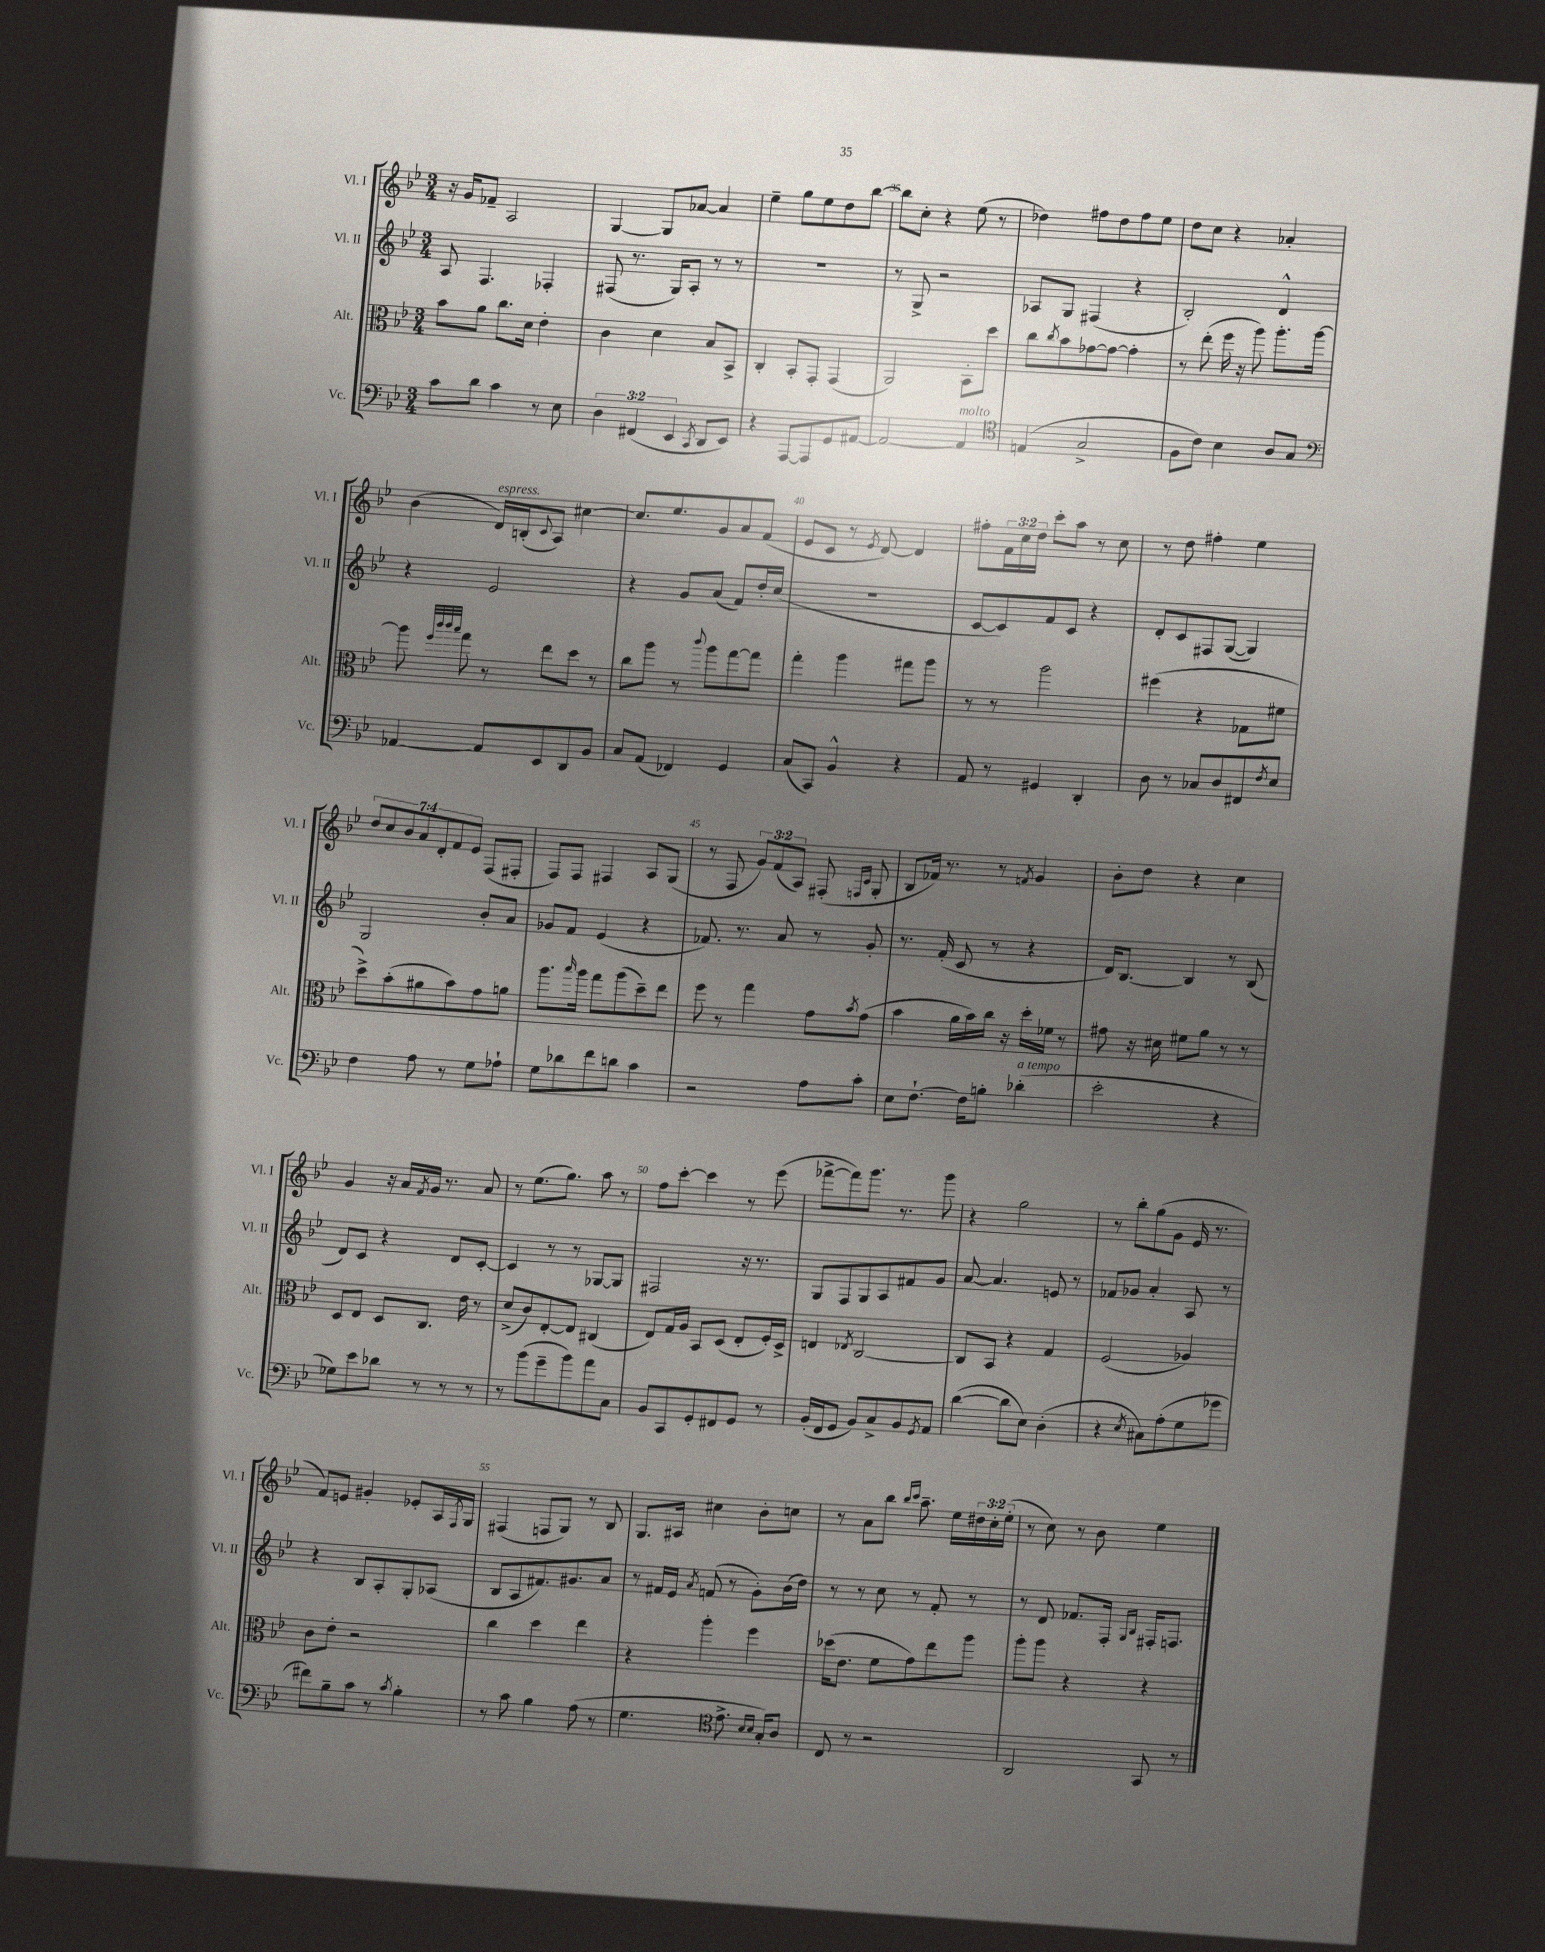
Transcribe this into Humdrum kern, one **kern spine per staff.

**kern	**kern	**kern	**kern
*staff4	*staff3	*staff2	*staff1
*clefF4	*clefC3	*clefG2	*clefG2
*k[b-e-]	*k[b-e-]	*k[b-e-]	*k[b-e-]
*M3/4	*M3/4	*M3/4	*M3/4
8c	8b-	8A	16r
.	.	.	16g
8d	8a	4.F	8f-~
4c	8.cc	.	2A
.	16d	.	.
8r	4e-'	4F-'	.
8E-	.	.	.
=	=	=	=
6D	4c	(8F#	[4G
.	.	8.r	.
(6FF#	.	.	.
.	4d	.	8G]
.	.	16G)	.
6EE-	.	.	.
.	.	8A'	[8a-
8qCC	.	.	.
8DD	8B-	8r	4a-]
8EE-)	8BB-^	8r	.
=	=	=	=
4r	4C'	2.r	4ee-~
[8AAA	8BB-'	.	8gg
8AAA]	8GG'	.	8ee-
8GG	(4GG	.	8dd
[8AA#	.	.	[8bb-
=	=	=	=
2AA#_	2AA)	8r	8bb-]
.	.	8G^	8cc'
.	.	2r	4r
4AA#]	8BB-'	.	(8ee-
.	8dd	.	8r
=	=	=	=
*clefC4	*	*	*
(4E	8cc	8A-	4dd-)
.	8qcc	.	.
.	8b-	8G	.
2G^	[8g-	(4F#	8ff#
.	8g-_	.	8dd-
.	4g-']	4r	8ff#
.	.	.	8ee-
=	=	=	=
8F	8r	2B-')	8dd
8c)	(8ee-'	.	8cc
4B-	16ff	.	4r
.	16r	.	.
.	8aa)	.	.
8A	8.aa'	4d^^	4a-'
8G	.	.	.
.	[16aa	.	.
=	=	=	=
*clefF4	*	*	*
[4AA-	8aa]	4r	(4b-
.	32qqff	.	.
.	32qqccc	.	.
.	32qqccc	.	.
.	32qqbb-	.	.
.	8gg	.	.
8AA-]	8r	2e-	16d)
.	.	.	(16B'
.	.	.	8qqc
8EE-	8ee-	.	8A)
8DD	8dd	.	[4cc#
8BB-	8r	.	.
=	=	=	=
8C	8cc	4r	8.cc#]
(8AA	8aa	.	.
.	.	.	8.ee-
4FF-)	8r	8g	.
.	8qqccc	.	.
.	8aa	(8a	8g
4GG	[8gg	8f)	8a
.	8gg]	16dd'	(8f
.	.	(16cc	.
=	=	=	=
(8C	4gg'	2.r	8e-
8CC)	.	.	8c
4BB-^^	4aa	.	8r
.	.	.	8qe-
.	.	.	[8d)
4r	8gg#	.	4d]
.	8aa	.	.
=	=	=	=
8AA	8r	[8c	8ff#'
8r	8r	8c])	24f
.	.	.	24cc
.	.	.	24dd
4GG#	2aa	8f	8ccc'
.	.	8c	8aa
4DD'	.	4r	8r
.	.	.	8cc
=	=	=	=
8D	(4ff#	8d'	8r
8r	.	8c	8dd
8C-	4r	8F#	4ff#'
8D	.	([8G	.
8FF#	8G-	4G])	4ee-
8qF	.	.	.
8E-	8f#	.	.
=	=	=	=
4F	8dd^)	2G	14dd
.	.	.	14cc
.	(8b-'	.	.
.	.	.	14b-
.	.	.	14a
8A	8a#	.	.
.	.	.	14d'
.	.	.	14f
8r	8b-)	.	.
.	.	.	14e-
8G	8g	8b-'	(8F
8A-`	8a	8a	8F#'
=	=	=	=
8G	8.aa	8g-	8F)
8d-	.	8f	8F
.	16qqbb-	.	.
.	16aa	.	.
8f	8gg	(4e-	4F#
8d	(8aa	.	.
4c	8dd~)	4r	8A
.	8ee-	.	(8G
=	=	=	=
2r	8ff	8.f-)	8r
.	8r	.	8F
.	.	8.r	.
.	4gg	.	12g)
.	.	.	(12f
.	.	8a	.
.	.	.	12A)
8A	8g	8r	(8F#'
.	.	.	16qqF
.	8qb-	.	16qqc
8c'	(8g	8g'	8G'
=	=	=	=
8E-	4b-	8.r	8B-
[8.F`	.	.	16f-)
.	.	(16f'	8.r
.	16a	8c	.
16F]	16b-)	.	.
8B'	16cc	8r	8r
.	16r	.	.
.	.	.	8qf
(4d-'	16dd'	4r	4g
.	16f-	.	.
.	8r	.	.
=	=	=	=
2e-'	8g#	16d)	8b-'
.	.	[8.B-	.
.	16r	.	8dd
.	16d#	.	.
.	8f#	4B-]	4r
.	8a	.	.
4r	8r	8r	4cc
.	8r	(8B-	.
=	=	=	=
8G-)	8D	8d)	4g
8e-	8E-	8c	.
8d-	8D	4r	16r
.	.	.	16a
.	.	.	8qf
8r	8.C	.	16g
.	.	.	8.r
8r	.	8d	.
.	16e-	.	.
8r	8r	[8c'	8a
=	=	=	=
8r	(8d^	4c]	8r
(8b-	8c)	.	(8.ee-
8g~	[8E-'	8r	.
.	.	.	8.gg)
8b-)	8E-]	8r	.
8a	(4C#	[8G-	8aa
8C	.	8G-]	8r
=	=	=	=
8BB-	8E-)	2F#	8ff
8CC	16G	.	[8ccc'
.	16A	.	.
8GG'	8BB-	.	4ccc]
8FF#	(8D	.	.
8GG	8E-'	16r	8r
.	.	8.r	.
8r	16F')	.	(8eee-
.	16D^	.	.
=	=	=	=
(16BB-'	4E	8G	[8fff-^
16FF	.	.	.
8GG	.	8F	8fff-])
.	8qE-	.	.
8BB-)	[2C	8G	8.ggg
8C^	.	8A	.
.	.	.	8.r
8BB-	.	8f#	.
8qGG	.	.	.
8AA	.	8g	8ggg
=	=	=	=
([4d	8C]	[8a	4r
.	8BB-	4.a]	.
8d]	4r	.	2gg
8E-)	.	.	.
(4D'	4G	8e	.
.	.	8r	.
=	=	=	=
4r	(2F	8f-	8r
.	.	8g-	8bb-'
8qE-	.	.	.
8C#)	.	4a'	(8gg
(8A'	.	.	8g
8G	4A-)	8A	16e-
.	.	.	8.r
8g-	.	8r	.
=	=	=	=
8f#)	8c	4r	8f)
8B-~	8e-'	.	8e
8c	2r	8B-	4g#'
8r	.	8A'	.
8qc	.	.	.
4B-'	.	8G'	8e-'
.	.	(8A-	16A
.	.	.	8qF
.	.	.	16G
=	=	=	=
8r	4cc	8B-	(4F#
8c	.	8A	.
4B-	4dd	8.f#)	8F
.	.	.	8G)
.	.	8.g#	.
(8A	4ee-	.	8r
8r	.	8a	8B-
=	=	=	=
4.G	4r	8r	8.G
.	.	16f#	.
.	.	16e-	16A#
.	.	8qa	.
.	4aa'	(8f	4cc#
*clefC4	*	*	*
8.e-^	.	8r	.
.	4ff	8g')	8b-'
16qqB-	.	.	.
16qqB-	.	.	.
16G')	.	.	.
8A	.	(16b-	8cc
.	.	16dd)	.
=	=	=	=
8C	(16dd-	8r	8r
.	8.e-	.	.
8r	.	8r	8a
2r	8f	8cc	8bb-
.	.	.	16qqbb-
.	.	.	16qqccc
.	8g)	8r	8.aa~
.	8ee-	8f'	.
.	.	.	16ee-
.	8aa	8r	24dd#
.	.	.	24cc'
.	.	.	(24ee-'
=	=	=	=
2AA	8aa'	8r	8r
.	8aa	8d	8cc)
.	4r	8.f-	8r
.	.	.	8b-
.	.	16F'	.
.	.	16qqG	.
.	.	16qqB-	.
8GG	4r	16F#'	4ee-
.	.	8.F	.
8r	.	.	.
==	==	==	==
*-	*-	*-	*-
